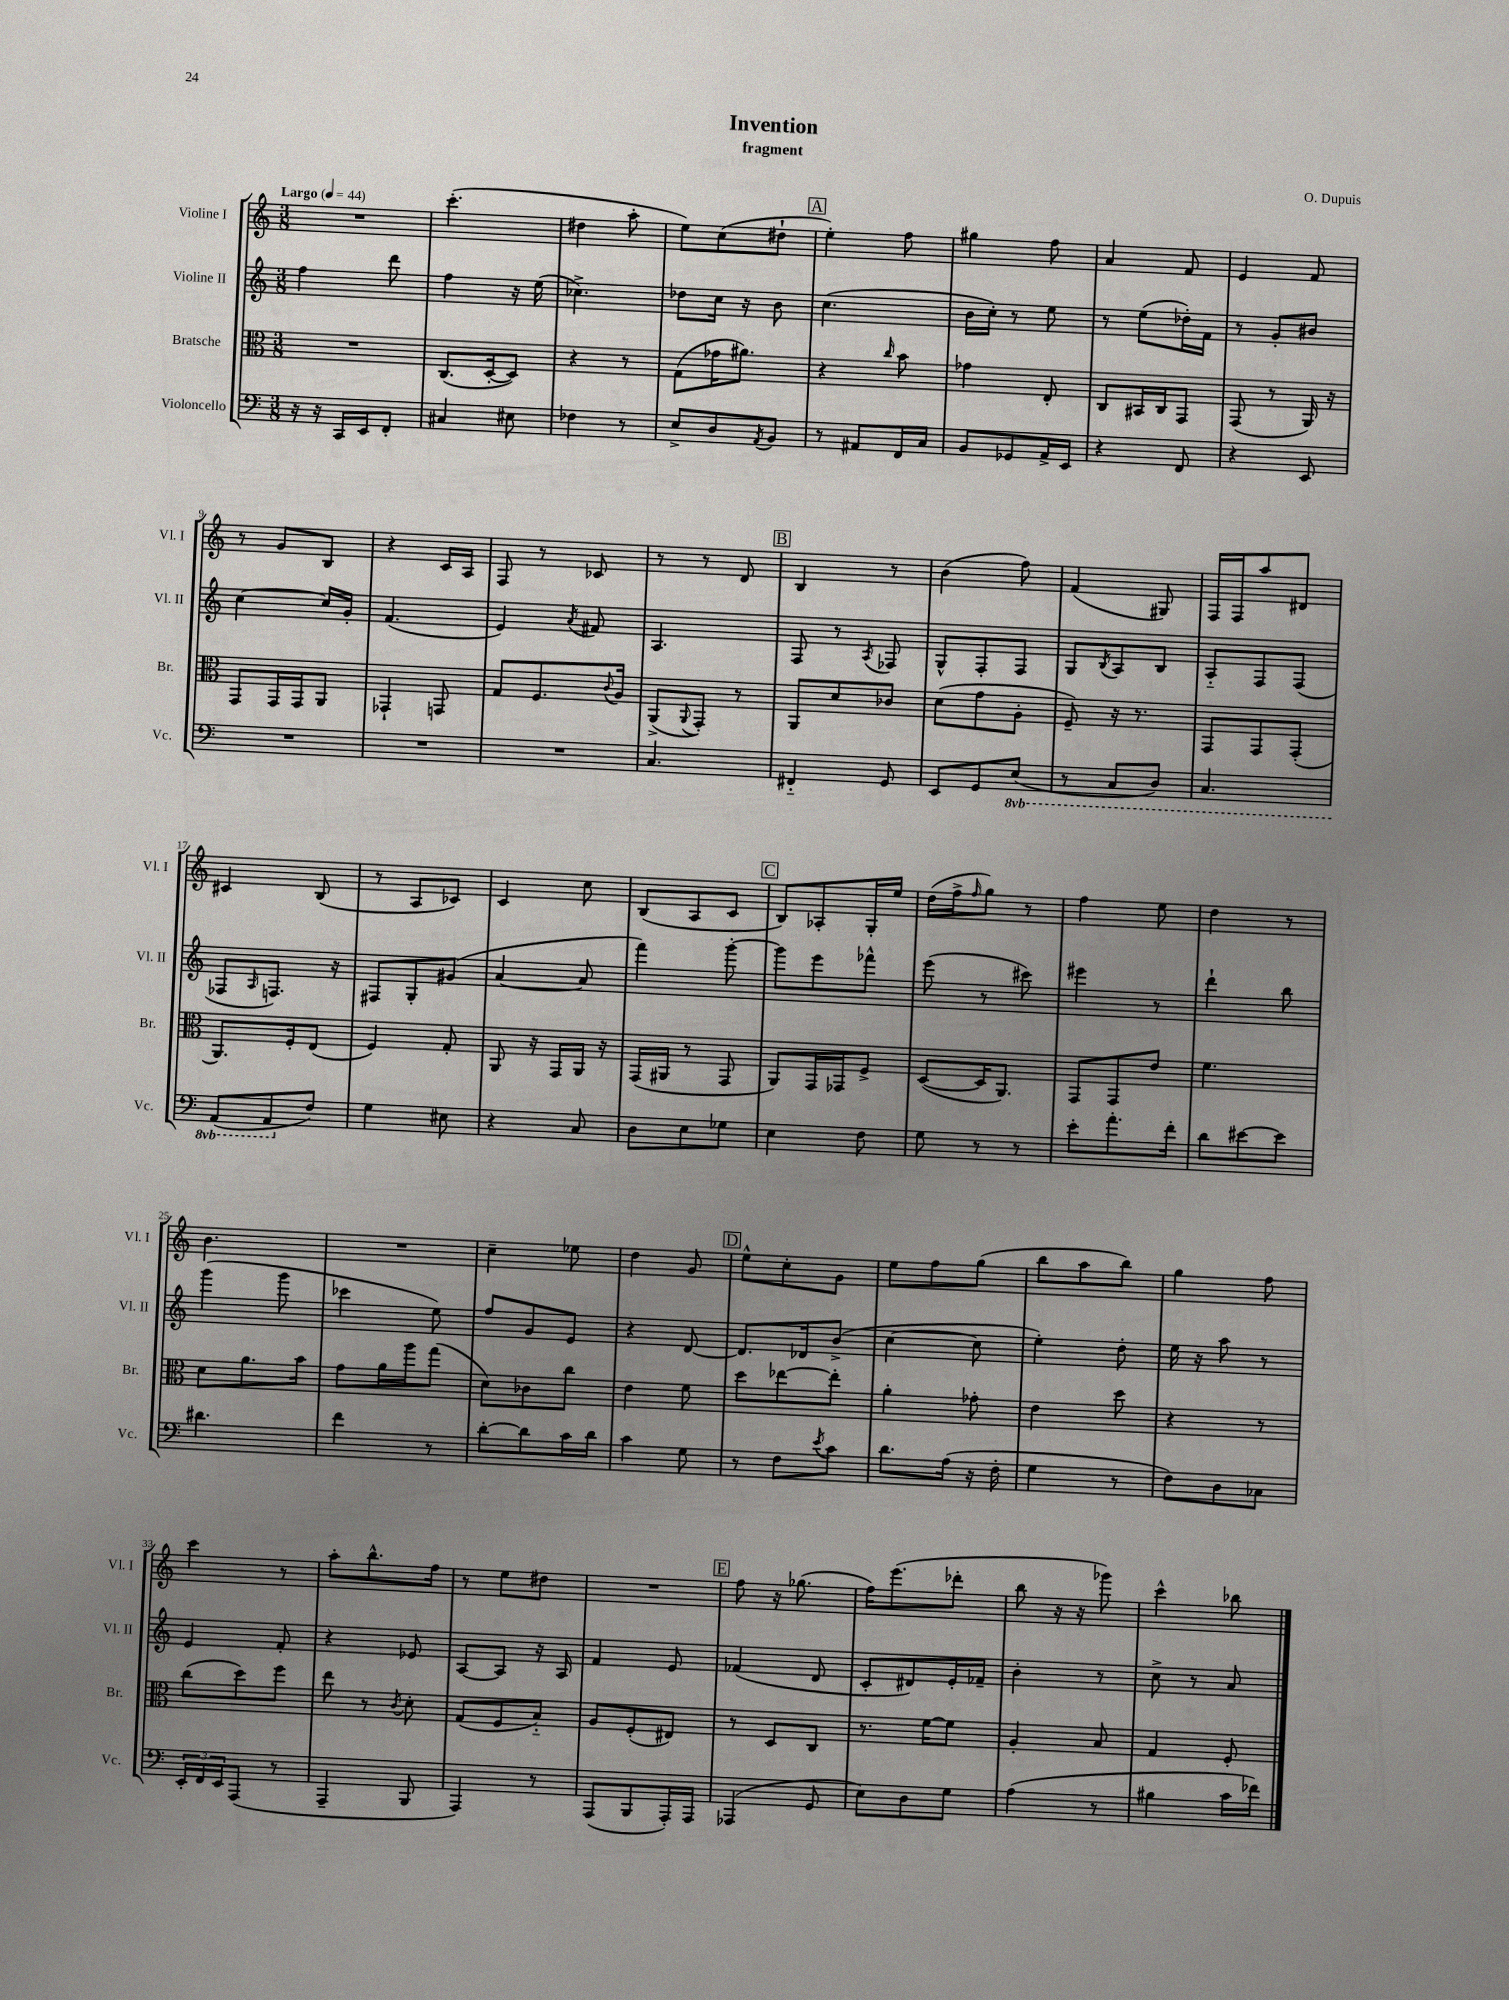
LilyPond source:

\header { title = "Invention" composer = "O. Dupuis" subtitle = "fragment" }
<<
\new StaffGroup <<
\new Staff = "s0" \with { instrumentName = "Violine I" shortInstrumentName = "Vl. I" } {
    \clef treble \key c \major \numericTimeSignature \time 3/8 \tempo "Largo" 4 = 44
    R4. |
    c'''4.-.( |
    dis''4 a''8-. |
    e''8) c''8( dis''8-! |
    \mark \markup { \box "A" } e''4-.) f''8 |
    gis''4 f''8 |
    a'4 f'8 |
    e'4 f'8 |
    r8 g'8 b8 |
    r4 c'16 a16 |
    f8 r8 ces'8 |
    r8 r8 d'8 |
    \mark \markup { \box "B" } b4 r8 |
    b'4( f''8) |
    f'4( gis8) |
    f16 f16 a''8 dis'8 |
    cis'4 b8( |
    r8 a8 ces'8) |
    c'4 c''8 |
    b8( a8 c'8 |
    \mark \markup { \box "C" } b8) aes8-. g16-. e''16 |
    d''16( f''16-> \grace { f''16 } g''8) r8 |
    f''4 e''8 |
    d''4 r8 |
    b'4. |
    R4. |
    c''4-- ees''8 |
    d''4 g'8 |
    \mark \markup { \box "D" } e''8-^ c''8-. g'8 |
    e''8 f''8 g''8( |
    b''8 a''8 b''8) |
    g''4 f''8 |
    c'''4 r8 |
    a''8-. b''8.-^ f''16 |
    r8 e''8 dis''8 |
    R4. |
    \mark \markup { \box "E" } f''8 r16 ges''8.( |
    f''16) e'''8.( des'''8-. |
    b''8 r16 r16 ges'''8) |
    c'''4-^ bes''8 \bar "|." |
}
\new Staff = "s1" \with { instrumentName = "Violine II" shortInstrumentName = "Vl. II" } {
    \clef treble \key c \major \numericTimeSignature \time 3/8
    f''4 d'''8 |
    f''4 r16 e''16( |
    ces''4.->) |
    des''8 c''16 r16 b'8 |
    \mark \markup { \box "A" } c''4.( |
    b'16 c''16-.) r8 e''8 |
    r8 e''8( des''16-.) f'16 |
    r8 g'8-. bis'8 |
    c''4~ c''16 g'16-. |
    f'4.( |
    e'4) \acciaccatura { a'8 } fis'8 |
    a4. |
    \mark \markup { \box "B" } f8 r8 \acciaccatura { a8 } fes8 |
    g8-^ f8-. f8 |
    g8 \acciaccatura { b8 } a8 b8 |
    a8-_ f8 f8( |
    fes8 \grace { a16 } f8.) r16 |
    fis8 g8-. gis'8( |
    a'4~ a'8 |
    f'''4) g'''8~-. |
    \mark \markup { \box "C" } g'''8 e'''8 fes'''8-^ |
    e'''8( r8 cis'''8) |
    eis'''4 r8 |
    d'''4-! b''8 |
    g'''4( g'''8 |
    ces'''4 e''8) |
    f''8 g'8 e'8 |
    r4 d'8~ |
    \mark \markup { \box "D" } d'8. des'16 b'8->( |
    c''4~ c''8 |
    e''4-.) d''8-. |
    e''16 r16 a''8 r8 |
    e'4 f'8-. |
    r4 ees'8 |
    a8~ a8 r16 a16 |
    f'4 e'8 |
    \mark \markup { \box "E" } fes'4( d'8 |
    c'8-. dis'8) e'16-. fes'16-- |
    b'4-. r8 |
    c''8-> r8 a'8 \bar "|." |
}
\new Staff = "s2" \with { instrumentName = "Bratsche" shortInstrumentName = "Br." } {
    \clef alto \key c \major \numericTimeSignature \time 3/8
    R4. |
    c8.( d16~-. d8) |
    r4 r8 |
    g8( ges'16 ais'8.) |
    \mark \markup { \box "A" } r4 \grace { c''16 } b'8 |
    ges'4 e8-. |
    c8 bis,16 c16 g,8 |
    g,8( r8 a,16) r16 |
    g,8 g,16 g,16 a,8 |
    ges,4-! g,8 |
    g8 f8. \appoggiatura { c'8 } a16 |
    a,8->( \appoggiatura { a,8 } g,8-.) r8 |
    \mark \markup { \box "B" } a,8 d'8 ces'8 |
    d'8( g'8 a8-. |
    f8--) r16 r8. |
    g,8 g,8 g,8-.( |
    a,8.) f16-. e8( |
    f4) g8-. |
    a,8 r16 g,16 a,16 r16 |
    g,16( ais,16 r8 g,8 |
    \mark \markup { \box "C" } a,8) g,16 ges,16 f8-> |
    d8~( d16 a,8.) |
    g,8 g,8 e'8 |
    f'4. |
    d'8 a'8. b'16 |
    g'8 a'16 a''16 g''8( |
    d'8) ces'8 c''8 |
    e'4 f'8 |
    \mark \markup { \box "D" } d''8 ees''8~ ees''8-. |
    a'4-. ges'8-. |
    e'4 d''8 |
    r4 r8 |
    c''8( d''8) f''8 |
    e''8 r8 \acciaccatura { c'8 } d'8-. |
    g8( f8 b8-_) |
    a8 f8-.( eis8) |
    \mark \markup { \box "E" } r8 d8 c8 |
    r8. f'16~ f'8 |
    a4-. b8 |
    g4 f8-. \bar "|." |
}
\new Staff = "s3" \with { instrumentName = "Violoncello" shortInstrumentName = "Vc." } {
    \clef bass \key c \major \numericTimeSignature \time 3/8 \set Staff.ottavationMarkups = #ottavation-simple-ordinals
    r16 r16 c,16 e,16 f,8-. |
    cis4 eis8 |
    fes4 r8 |
    e8-> d8 \acciaccatura { a,8 } b,8 |
    \mark \markup { \box "A" } r8 ais,8 f,16 c16 |
    b,8 ges,8 a,16-> e,16 |
    r4 f,8 |
    r4 e,8 |
    R4. |
    R4. |
    R4. |
    c4. |
    \mark \markup { \box "B" } fis,4-_ g,8 |
    e,8 g,8 \ottava #-1 e,8( |
    r8 c,8 d,8) |
    c,4. |
    a,,8( a,,8 \ottava #0 f8) |
    g4 eis8 |
    r4 c8 |
    d8 e8 ges8 |
    \mark \markup { \box "C" } e4 f8 |
    g8 r8 r8 |
    e'8-. a'8.-. f'16-. |
    d'8 eis'8~ eis'8 |
    dis'4. |
    f'4 r8 |
    d'8~-. d'8 c'16 d'16 |
    c'4 g8 |
    \mark \markup { \box "D" } r8 f8 \acciaccatura { e'8 } c'8 |
    d'8. a16( r16 f16-. |
    g4 r8 |
    f8) d8 ces8 |
    \tuplet 3/2 { e,16-. f,16 e,16 } a,,8( r8 |
    a,,4-- b,,8 |
    a,,4) r8 |
    a,,8( b,,8 a,,16-.) a,,16 |
    \mark \markup { \box "E" } aes,,4( g,8 |
    e8) d8 g8 |
    a4( r8 |
    bis4 c'16 fes'16) \bar "|." |
}
>>
>>
